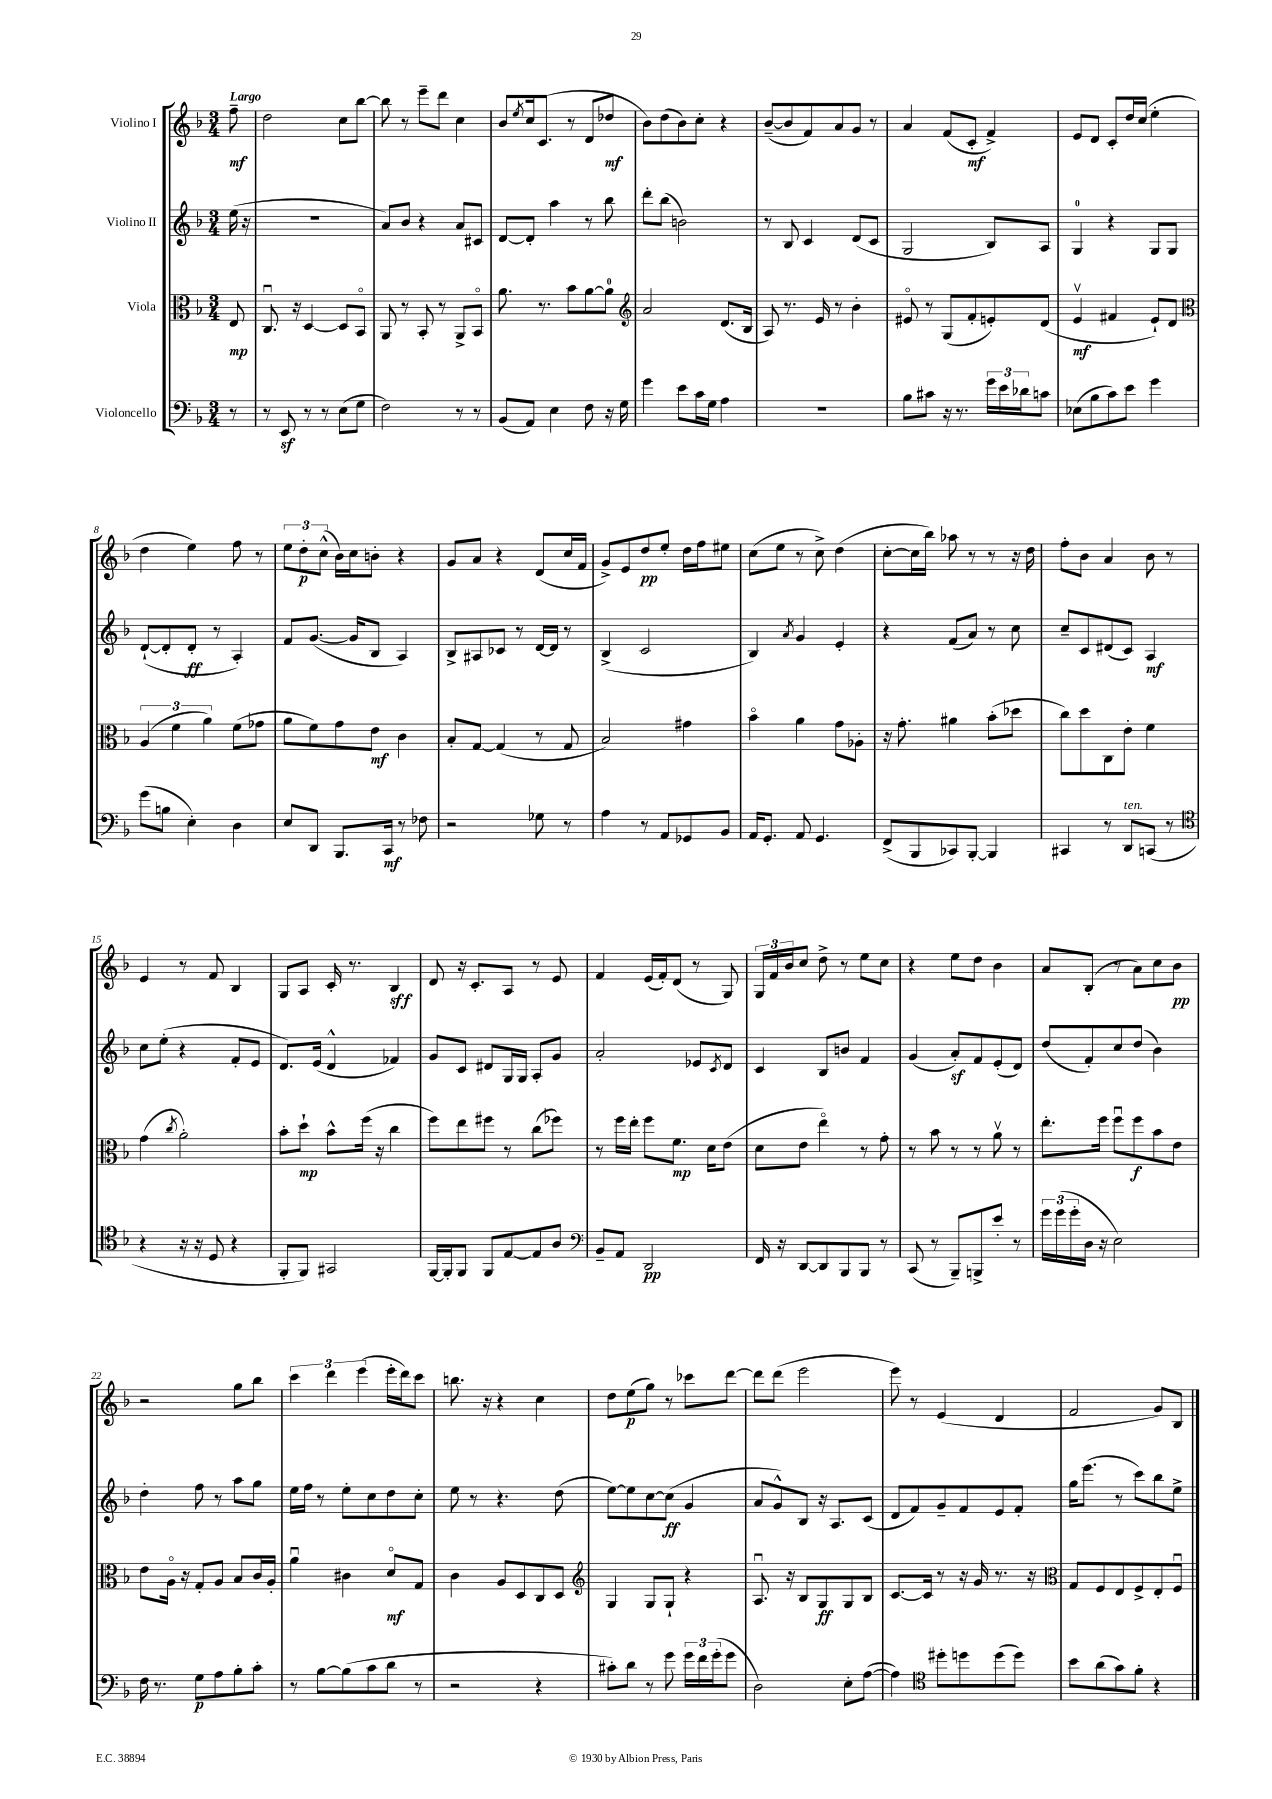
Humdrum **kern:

**kern	**dynam	**kern	**dynam	**kern	**dynam	**kern	**dynam
*part4	*part4	*part3	*part3	*part2	*part2	*part1	*part1
*staff4	*staff4	*staff3	*staff3	*staff2	*staff2	*staff1	*staff1
*I"Violoncello	*	*I"Viola	*	*I"Violino II	*	*I"Violino I	*
*clefF4	*	*clefC3	*	*clefG2	*	*clefG2	*
*k[b-]	*	*k[b-]	*	*k[b-]	*	*k[b-]	*
*M3/4	*	*M3/4	*	*M3/4	*	*M3/4	*
=	=	=	=	=	=	=	=
!	!	!	!	!	!	!LO:TX:a:B:t=Largo	!
8r	.	8E/	mp	(16ee\	.	8ff~\	mf
.	.	.	.	16r	.	.	.
=1	=1	=1	=1	=1	=1	=1	=1
8r	.	8.Cu/	.	2.r	.	2dd\	.
8EEz/	.	.	.	.	.	.	.
.	.	16r	.	.	.	.	.
8r	.	[4D/	.	.	.	.	.
8r	.	.	.	.	.	.	.
(8E\L	.	8D/L]	.	.	.	8cc\L	.
8G\J	.	8BB-/J	.	.	.	[8bb-\J	.
=2	=2	=2	=2	=2	=2	=2	=2
2F\)	.	8AA/	.	8a/L)	.	8bb-\]	.
.	.	8r	.	8b-/J	.	8r	.
.	.	8BB-'/	.	4r	.	8eee~\L	.
.	.	8r	.	.	.	8ddd\J	.
8r	.	8AA^/L	.	8a/L	.	4cc\	.
8r	.	8BB-/J	.	8c#X/J	.	.	.
=3	=3	=3	=3	=3	=3	=3	=3
(8BB-/L	.	8.a\	.	[8d/L	.	8b-/L	.
.	.	.	.	.	.	8qee/	.
8AA/J)	.	.	.	8d'/J]	.	16cc/k	.
.	.	8.r	.	.	.	(8.c/J	.
4E\	.	.	.	4aa\	.	.	.
.	.	8b-\L	.	.	.	8r	.
8F\	.	[8a\	.	8r	.	8d/L	.
16r	.	8a\J]	.	8bb-\	.	8dd-X/J	mf
16G\	.	.	.	.	.	.	.
=4	=4	=4	=4	=4	=4	=4	=4
*	*	*clefG2	*	*	*	*	*
4g\	.	2a/	.	8ddd'\L	.	8b-\L)	.
.	.	.	.	(8bb-\J	.	(8dd\	.
8e\L	.	.	.	2bn\)	.	8b-\)	.
16c\L	.	.	.	.	.	8cc'\J	.
16G\JJ	.	.	.	.	.	.	.
4A\	.	(8.d/L	.	.	.	4r	.
.	.	16B-/Jk	.	.	.	.	.
=5	=5	=5	=5	=5	=5	=5	=5
2.r	.	8A/)	.	8r	.	([8b-~/L	.
.	.	8.r	.	8B-/	.	8b-/]	.
.	.	.	.	4c/	.	8f/)	.
.	.	16e/	.	.	.	.	.
.	.	8r	.	.	.	8a/	.
.	.	4b-'\	.	(8d/L	.	8g/J	.
.	.	.	.	8c/J	.	8r	.
=6	=6	=6	=6	=6	=6	=6	=6
8B-\L	.	8e#X/	.	2G/	.	4a/	.
8c#X\J	.	8r	.	.	.	.	.
16r	.	(8G/L	.	.	.	(8f/L	.
8.r	.	.	.	.	.	.	.
.	.	8f'/	.	.	.	8c'/J	mf
24g\LL	.	8en'/)	.	8B-/L)	.	4f^/)	.
24e\	.	.	.	.	.	.	.
24d-X\J	.	.	.	.	.	.	.
8cn\J	.	(8d/J	.	8A/J	.	.	.
=7	=7	=7	=7	=7	=7	=7	=7
(8E-X\L	.	4ev/	mf	4G/	.	8e/L	.
8B-\	.	.	.	.	.	8d/J	.
8c\)	.	4f#X/	.	4r	.	8c'/L	.
8e\J	.	.	.	.	.	16dd/L	.
.	.	.	.	.	.	(16cc/JJ	.
4g\	.	8e`/L)	.	8G/L	.	4ee'\	.
.	.	8d/J	.	8G/J	.	.	.
!!LO:LB:g=z
=8	=8	=8	=8	=8	=8	=8	=8
*	*	*clefC3	*	*	*	*	*
(8g\L	.	(6A/	.	([8d`/L	.	4dd\	.
8Bn\J	.	.	.	8d'/]	.	.	.
.	.	6f\	.	.	.	.	.
4E'\)	.	.	.	8d'/J	ff	4ee\)	.
.	.	6a\)	.	.	.	.	.
.	.	.	.	8r	.	.	.
4D\	.	(8f\L	.	4A'/)	.	8ff\	.
.	.	8g-X\J	.	.	.	8r	.
=9	=9	=9	=9	=9	=9	=9	=9
8E/L	.	8a\L	.	8f/L	.	12ee\L	.
.	.	.	.	.	.	12dd'\	p
8DD/J	.	8f\)	.	([8.g/J	.	.	.
.	.	.	.	.	.	(12cc^^\J	.
8.BBB-/L	.	8g\	.	.	.	16b-\LL)	.
.	.	.	.	16g/KL]	.	16cc\J	.
.	.	8e\J	mf	8B-/J	.	8bn'\J	.
16CC/Jk	mf	.	.	.	.	.	.
8r	.	4c\	.	4A/)	.	4r	.
8F-X\	.	.	.	.	.	.	.
=10	=10	=10	=10	=10	=10	=10	=10
2r	.	8B-'/L	.	8B-^/L	.	8g/L	.
.	.	[8G/J	.	8A#X/	.	8a/J	.
.	.	(4G/]	.	8c-X/J	.	4r	.
.	.	.	.	8r	.	.	.
8G-X\	.	8r	.	[16d/LL	.	(8d/L	.
.	.	.	.	16d/JJ]	.	.	.
8r	.	8G/	.	8r	.	16cc/L	.
.	.	.	.	.	.	16f/JJ	.
=11	=11	=11	=11	=11	=11	=11	=11
4A\	.	2B-/)	.	(4B-^/	.	8g^/L)	.
.	.	.	.	.	.	8e/	.
8r	.	.	.	2c/	.	8dd/	pp
8AA/L	.	.	.	.	.	8ee'/J	.
8GG-X/	.	4g#X\	.	.	.	16dd\LL	.
.	.	.	.	.	.	16ff\J	.
8BB-/J	.	.	.	.	.	8ee#X\J	.
=12	=12	=12	=12	=12	=12	=12	=12
16AA/KL	.	4b-\	.	4B-/)	.	(8cc\L	.
8.GG'/J	.	.	.	.	.	.	.
.	.	.	.	.	.	8ee\J	.
.	.	.	.	8qa/	.	.	.
8AA/	.	4a\	.	4g/	.	8r	.
4.GG/	.	.	.	.	.	8cc^\)	.
.	.	8g\L	.	4e'/	.	(4dd\	.
.	.	8A-X'\J	.	.	.	.	.
=13	=13	=13	=13	=13	=13	=13	=13
(8FF^/L	.	16r	.	4r	.	[8cc'\L	.
.	.	8.g'\	.	.	.	.	.
8BBB-/	.	.	.	.	.	16cc\L]	.
.	.	.	.	.	.	16bb-\JJ)	.
8CC-X/)	.	4a#X\	.	(8f/L	.	8aa-X\	.
[8BBB-'/J	.	.	.	8a/J)	.	8r	.
4BBB-/]	.	(8b-'\L	.	8r	.	8r	.
.	.	8dd-X\J	.	8cc\	.	16r	.
.	.	.	.	.	.	16dd\	.
=14	=14	=14	=14	=14	=14	=14	=14
4CC#X/	.	8cc\L)	.	8cc~/L	.	8ff'\L	.
.	.	8dd\	.	8c/	.	8b-\J	.
8r	.	8C\	.	(8d#X/	.	4a/	.
!LO:TX:a:i:t=ten.	!	!	!	!	!	!	!
8DD/L	.	8e'\J	.	8c/J)	.	.	.
(8CCn/J	.	4f\	.	4A/	mf	8b-\	.
8r	.	.	.	.	.	8r	.
!!LO:LB:g=z
=15	=15	=15	=15	=15	=15	=15	=15
*clefC4	*	*	*	*	*	*	*
4r	.	(4g\	.	8cc\L	.	4e/	.
.	.	.	.	(8ee'\J	.	.	.
.	.	8qcc/	.	.	.	.	.
16r	.	2a'\)	.	4r	.	8r	.
16r	.	.	.	.	.	.	.
8D/	.	.	.	.	.	8f/	.
4r	.	.	.	8f'/L	.	4B-/	.
.	.	.	.	8e/J	.	.	.
=16	=16	=16	=16	=16	=16	=16	=16
8FF'/L	.	8b-'\L	.	8.d/L)	.	8G/L	.
8FF/J)	.	8dd`\J	mp	.	.	8A/J	.
.	.	.	.	(16e/Jk	.	.	.
2GG#X/	.	8b-^^\L	.	4d^^/	.	16c'/	.
.	.	.	.	.	.	8.r	.
.	.	(16ff\Jk	.	.	.	.	.
.	.	16r	.	.	.	.	.
.	.	4cc\	.	4f-X/)	.	4B-/	sff
=17	=17	=17	=17	=17	=17	=17	=17
[16FF/LL	.	8ff\L)	.	8g/L	.	8d/	.
16FF'/J]	.	.	.	.	.	.	.
8FF/J	.	8ee\	.	8c/J	.	16r	.
.	.	.	.	.	.	8.c'/L	.
8FF/L	.	8ff#X\J	.	8d#X/L	.	.	.
[8E/	.	8r	.	16G/L	.	8A/J	.
.	.	.	.	16G/JJ	.	.	.
8E/]	.	(8cc\L	.	8A'/L	.	8r	.
8A/J	.	8ff-X\J)	.	8g/J	.	8e/	.
=18	=18	=18	=18	=18	=18	=18	=18
*clefF4	*	*	*	*	*	*	*
8BB-~/L	.	8r	.	2a'/	.	4f/	.
8AA/J	.	16ff\LL	.	.	.	.	.
.	.	16ee'\JJ	.	.	.	.	.
2DD/	pp	8ff\L	.	.	.	(16e/LL	.
.	.	.	.	.	.	16f'/J)	.
.	.	8.f\J	mp	.	.	(8d/J	.
.	.	.	.	8e-X/L	.	8r	.
.	.	16d\KL	.	.	.	.	.
.	.	.	.	8qc/	.	.	.
.	.	(8e\J	.	8d/J	.	8G/)	.
=19	=19	=19	=19	=19	=19	=19	=19
16FF/	.	8d\L	.	4c/	.	24G/LL	.
.	.	.	.	.	.	24f/	.
16r	.	.	.	.	.	.	.
.	.	.	.	.	.	24b-/J	.
[8DD/L	.	8e\J	.	.	.	8cc/J	.
8DD/]	.	4ee\)	.	8B-/L	.	8dd^\	.
8BBB-/	.	.	.	8bn/J	.	8r	.
8BBB-/J	.	8r	.	4f/	.	8ee\L	.
8r	.	8g'\	.	.	.	8cc\J	.
=20	=20	=20	=20	=20	=20	=20	=20
(8CC/	.	8r	.	(4g/	.	4r	.
8r	.	8b-\	.	.	.	.	.
8BBB-~/L)	.	8r	.	8az'/L)	.	8ee\L	.
8BBBn^/	.	8r	.	8f/	.	8dd\J	.
8e'/J	.	8av\	.	(8e'/	.	4b-\	.
8r	.	8r	.	8d/J)	.	.	.
=21	=21	=21	=21	=21	=21	=21	=21
24g\LL	.	8.ee'\L	.	(8dd/L	.	8a/L	.
(24g\	.	.	.	.	.	.	.
24g'\	.	.	.	.	.	.	.
16D\JJ	.	.	.	8f'/)	.	(8B-'/J	.
16r	.	16ff\Jk	.	.	.	.	.
2E\)	.	8ffu\L	.	8cc/	.	8r	.
.	.	8ff\	f	(8dd/J	.	8a\L)	.
.	.	8b-\	.	4b-\)	.	8cc\	.
.	.	8e\J	.	.	.	8b-\J	pp
!!LO:LB:g=z
=22	=22	=22	=22	=22	=22	=22	=22
16F\	.	8e\L	.	4dd'\	.	2r	.
8.r	.	.	.	.	.	.	.
.	.	16A\Jk	.	.	.	.	.
.	.	16r	.	.	.	.	.
8G\L	p	8G'/L	.	8ff\	.	.	.
8A\	.	8A/J	.	8r	.	.	.
8B-'\	.	8B-/L	.	8aa\L	.	8gg\L	.
8c'\J	.	16c/L	.	8gg\J	.	8bb-\J	.
.	.	16A'/JJ	.	.	.	.	.
=23	=23	=23	=23	=23	=23	=23	=23
8r	.	4au\	.	16ee\LL	.	6ccc\	.
.	.	.	.	16ff\JJ	.	.	.
[8B-\L	.	.	.	8r	.	.	.
.	.	.	.	.	.	6ddd\	.
(8B-\]	.	4c#X\	.	8ee'\L	.	.	.
.	.	.	.	.	.	(6eee\	.
8c\	.	.	.	8cc\	.	.	.
8d\J	.	8d/L	mf	8dd\	.	16eee'\LL	.
.	.	.	.	.	.	16ddd\J)	.
8r	.	8G/J	.	8cc'\J	.	8ccc\J	.
=24	=24	=24	=24	=24	=24	=24	=24
2r	.	4c\	.	8ee\	.	8.bbn\	.
.	.	.	.	8r	.	.	.
.	.	.	.	.	.	16r	.
.	.	8A/L	.	4.r	.	4r	.
.	.	8D/	.	.	.	.	.
4r	.	8C/	.	.	.	4cc\	.
.	.	8D/J	.	(8dd\	.	.	.
=25	=25	=25	=25	=25	=25	=25	=25
*	*	*clefG2	*	*	*	*	*
8c#X'\L)	.	4G/	.	[8ee\L)	.	8dd\L	.
8d\J	.	.	.	8ee\]	.	(8ee\	p
8r	.	8G/L	.	[8cc\	.	8gg\J)	.
8g\	.	8G`/J	.	(8cc\J]	ff	8r	.
24g\LL	.	4r	.	4g/	.	8ccc-X\L	.
24f\	.	.	.	.	.	.	.
(24g'\J	.	.	.	.	.	.	.
8g\J	.	.	.	.	.	[8ddd\J	.
=26	=26	=26	=26	=26	=26	=26	=26
2D\)	.	8.Au/	.	8a/L	.	8ddd\L]	.
.	.	.	.	8g^^/)	.	(8ddd\J	.
.	.	16r	.	.	.	.	.
.	.	8B-/L	.	8B-/J	.	2eee\	.
.	.	8G/	ff	16r	.	.	.
.	.	.	.	8.A/L	.	.	.
8E'\L	.	8G/	.	.	.	.	.
([8A\J	.	8B-/J	.	(8c/J	.	.	.
=27	=27	=27	=27	=27	=27	=27	=27
4A\])	.	[8.c/L	.	8d/L	.	8eee\)	.
.	.	.	.	8f/)	.	8r	.
.	.	16c/Jk]	.	.	.	.	.
*clefC4	*	*	*	*	*	*	*
8dd#X'\L	.	8r	.	8g~/	.	(4e/	.
8ddn\	.	16r	.	8f/	.	.	.
.	.	16g/	.	.	.	.	.
(8dd\	.	8.r	.	8e/	.	4d/	.
8dd\J)	.	.	.	8f'/J	.	.	.
.	.	16r	.	.	.	.	.
=28	=28	=28	=28	=28	=28	=28	=28
*	*	*clefC3	*	*	*	*	*
8b-\L	.	8G/L	.	16gg\KL	.	2f/	.
.	.	.	.	(8.eee\J	.	.	.
(8a\	.	8F/	.	.	.	.	.
8g\)	.	8E/	.	8r	.	.	.
8f'\J	.	8F^/	.	8ccc\L)	.	.	.
4r	.	8E'/	.	8bb-\	.	8g/L)	.
.	.	8Fu/J	.	8ee^\J	.	8B-/J	.
==	==	==	==	==	==	==	==
*-	*-	*-	*-	*-	*-	*-	*-
